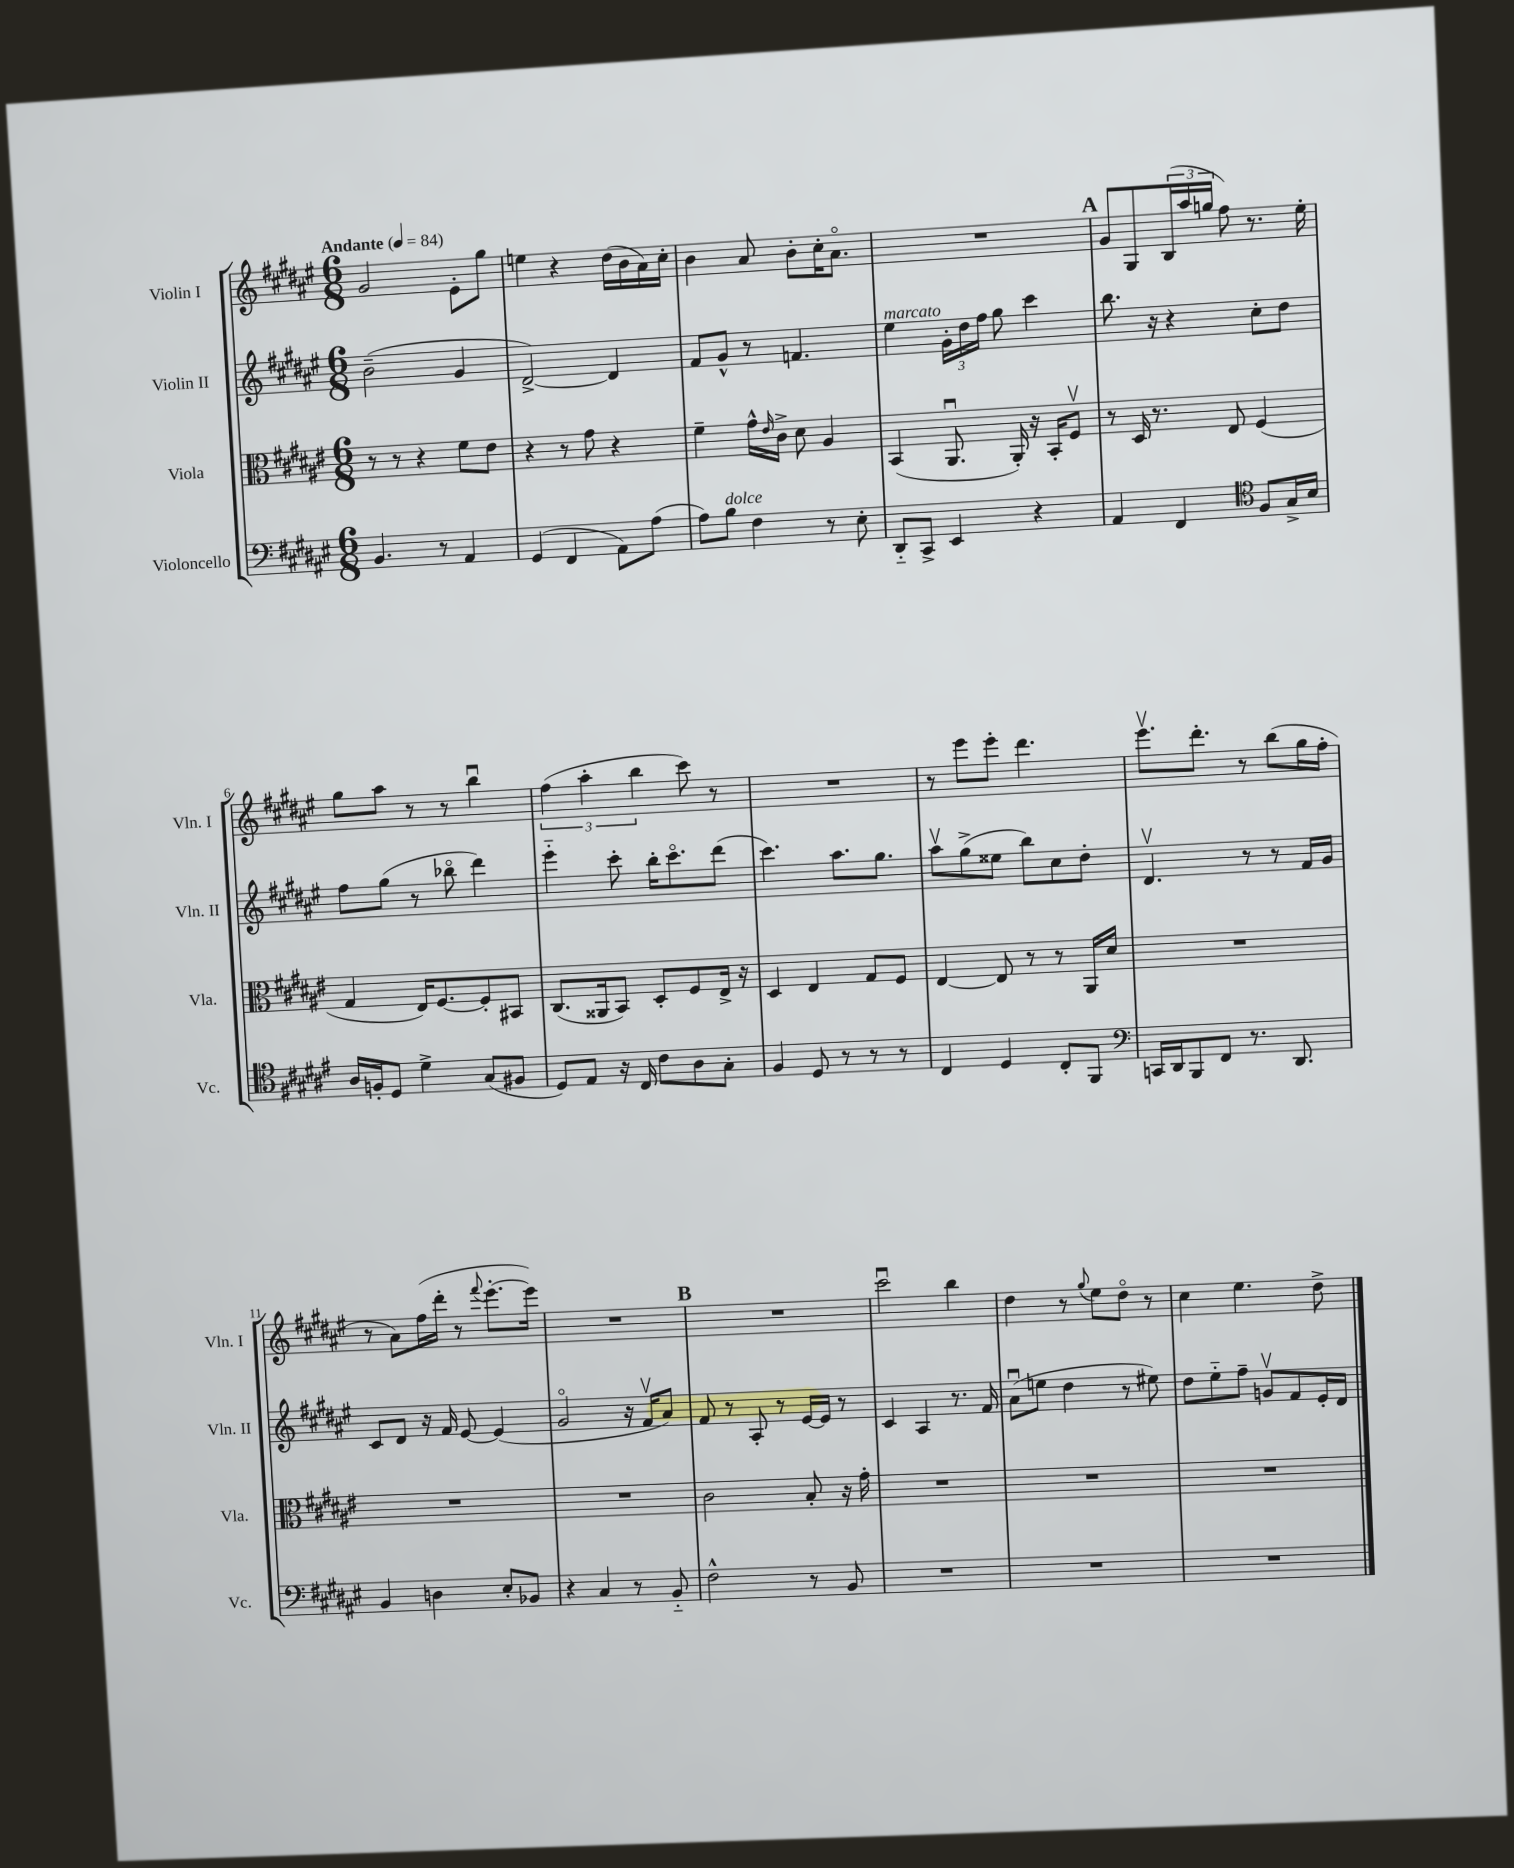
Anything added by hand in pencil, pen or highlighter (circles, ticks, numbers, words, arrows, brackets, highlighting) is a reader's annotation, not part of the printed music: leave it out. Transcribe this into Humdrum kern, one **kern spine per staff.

**kern	**kern	**kern	**kern
*staff4	*staff3	*staff2	*staff1
*clefF4	*clefC3	*clefG2	*clefG2
*k[f#c#g#d#a#e#]	*k[f#c#g#d#a#e#]	*k[f#c#g#d#a#e#]	*k[f#c#g#d#a#e#]
*M6/8	*M6/8	*M6/8	*M6/8
*MM84	*MM84	*MM84	*MM84
4.BB/	8r	(2b~\	2g#/
.	8r	.	.
.	4r	.	.
8r	.	.	.
4AA#/	8f#\L	4g#/	8e#'\L
.	8e#\J	.	8gg#\J
=	=	=	=
(4GG#/	4r	[2d#^/)	4ee\
4FF#/	8r	.	4r
.	8g#\	.	.
8AA#\L)	4r	4d#/]	(16dd#\LL
.	.	.	16b\
(8A#\J	.	.	16a#\)
.	.	.	16cc#'\JJ
=	=	=	=
8A#\L)	4f#~\	8f#/L	4b\
8B\J	.	8g#^^/J	.
4F#\	16g#^^\LL	8r	8a#/
.	16qqe#/	.	.
.	16c#^\JJ	.	.
.	8d#\	4.f/	8b'\L
8r	4A#/	.	16cc#'\K
.	.	.	8.a#o\J
8E#'\	.	.	.
=	=	=	=
8DD#'~/L	(4BB/	4ee#\	2.r
8CC#^/J	.	.	.
4EE#/	8.AA#u/	24g#'\LL	.
.	.	24dd#\	.
.	.	24ff#\JJ	.
.	.	8gg#\	.
.	16AA#'/)	.	.
4r	16r	4ccc#\	.
.	16BB'/LK	.	.
.	8F#v/J	.	.
=	=	=	=
4AA#/	8r	8.bb\	8g#/L
.	16D#/	.	8G#/
.	8.r	16r	.
4FF#/	.	4r	(24B/L
.	.	.	24aa#/
.	.	.	24gg/JJ
.	8E#/	.	8ff#\)
*clefC4	*	*	*
8F#/L	(4F#/	8cc#'\L	8.r
16G#^/L	.	8dd#\J	.
16B/JJ	.	.	16ee#'\
=	=	=	=
16A#/LL	4G#/	8ff#\L	8gg#\L
16F'/J	.	.	.
8D#/J	.	(8gg#\J	8aa#\J
4d#^\	16E#/LK)	8r	8r
.	[8.F#/	.	.
.	.	8bb-o\	8r
(8G#/L	8F#'/]	4ddd#\)	4bbu\
8F#/J	8BB#/J	.	.
=	=	=	=
8D#/L)	(8.C#/L	4eee#'~\	(6ff#\
8E#/J	.	.	.
.	.	.	6aa#'\
.	16AA##/k	.	.
16r	8BB/J)	8ccc#'\	.
16C#/	.	.	.
.	.	.	6bb\
8c#\L	8D#'/L	16bb'\LK	.
.	.	8.ccc#o\	.
8A#\	8F#/	.	8ccc#\)
8G#'\J	16E#^/Jk	(8ddd#\J	8r
.	16r	.	.
=	=	=	=
4F#/	4D#/	4.ccc#\)	2.r
8D#/	4E#/	.	.
8r	.	8.aa#\L	.
8r	8G#/L	.	.
.	.	8.gg#\J	.
8r	8F#/J	.	.
=	=	=	=
4C#/	[4E#/	8aa#v\L	8r
.	.	(8gg#^\	8eee#\L
4D#/	8E#/]	8ee##\J	8eee#'\J
.	8r	8bb\L)	4.ddd#\
8C#'/L	8r	8cc#\	.
8FF#/J	16AA#/LL	8dd#'\J	.
.	16d#/JJ	.	.
=	=	=	=
*clefF4	*	*	*
16CC/LL	2.r	4.d#v/	8.eee#v\L
16DD#/J	.	.	.
8BBB/	.	.	.
.	.	.	8.ddd#'\J
8FF#/J	.	.	.
8.r	.	8r	8r
.	.	8r	(8bb\L
8.DD#/	.	.	.
.	.	16f#/LL	16gg#\L
.	.	16g#/JJ	16ff#'\JJ
=	=	=	=
4BB/	2.r	8c#/L	8r
.	.	8d#/J	8a#\L)
4D\	.	16r	(16ff#\L
.	.	16f#/	16ddd#'\JJ
.	.	[8e#/	8r
.	.	.	8qqfff#/
8E#'/L	.	(4e#/]	[8.eee#'\L
8BB-/J	.	.	.
.	.	.	16eee#\]Jk)
=	=	=	=
4r	2.r	2g#o/	2.r
4C#/	.	.	.
8r	.	16r	.
.	.	16f#v/LK	.
8BB'~/	.	8a#/J)	.
=	=	=	=
2F#^^\	2c#\	8f#/	2.r
.	.	8r	.
.	.	8A#'/	.
.	.	8r	.
8r	8B'/	[16e#/LL	.
.	.	16e#/]JJ	.
8BB/	16r	8r	.
.	16g#'\	.	.
=	=	=	=
2.r	2.r	4c#/	2ccc#u\
.	.	4A#/	.
.	.	8.r	4bb\
.	.	16f#/	.
=	=	=	=
2.r	2.r	(8a#u\L	4dd#\
.	.	8ee\J	.
.	.	4dd#\	8r
.	.	.	8qqgg#/
.	.	.	8ee#\L
.	.	8r	8dd#o\J
.	.	8ee#\)	8r
=	=	=	=
2.r	2.r	8dd#\L	4cc#\
.	.	8ee#'~\	.
.	.	8ff#~\J	4.ee#\
.	.	8gv/L	.
.	.	8f#/	.
.	.	16e#'/L	8dd#^\
.	.	16d#/JJ	.
==	==	==	==
*-	*-	*-	*-
